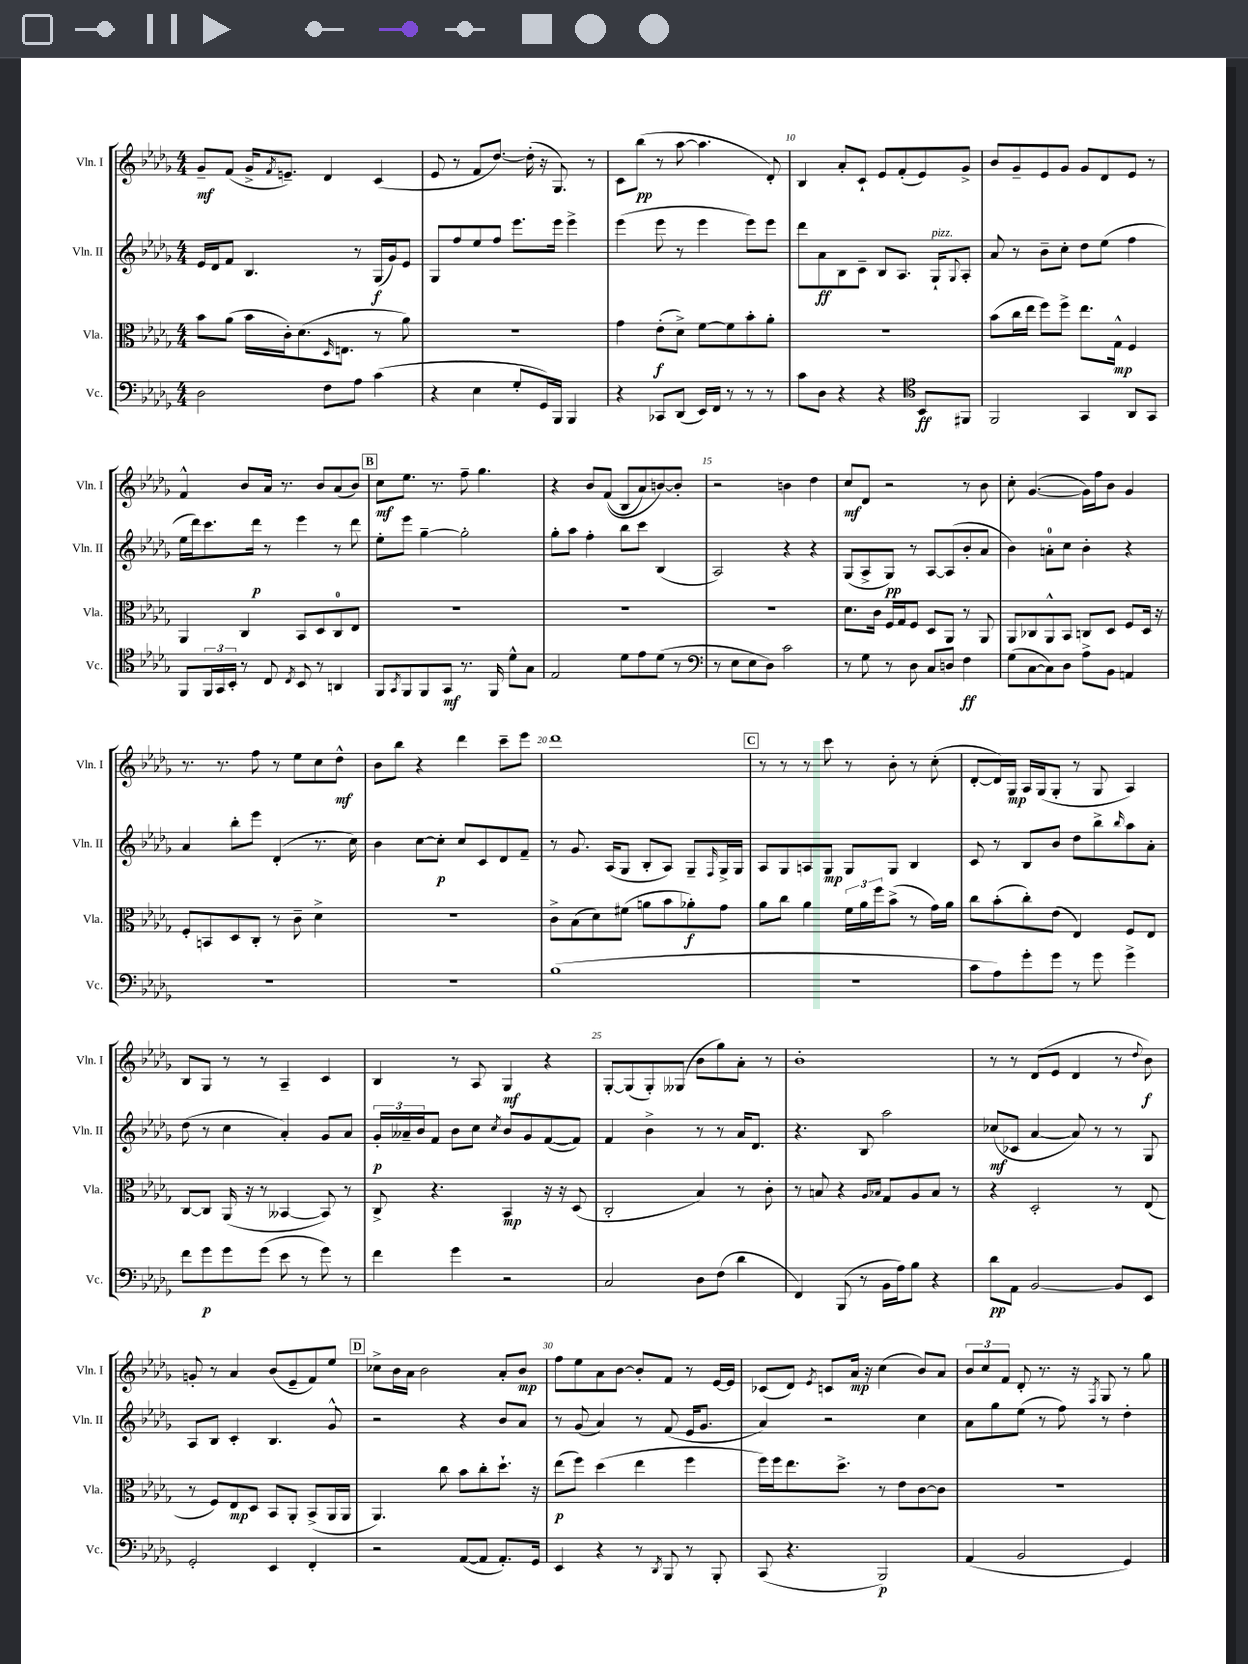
<<
\new StaffGroup <<
\new Staff = "s0" \with { instrumentName = "Vln. I" shortInstrumentName = "Vln. I" } {
    \clef treble \key des \major \numericTimeSignature \time 4/4
    ges'8--\mf f'8( ges'16-> \acciaccatura { f'8 } e'8.--) des'4 c'4( |
    ees'8 r8 f'8 des''8.~) des''16-.( r16 ges8.) r8 |
    c'8 bes''8\pp( r8 aes''8~ aes''4. des'8-.) |
    bes4 aes'8-. c'8-! ees'8 f'8-.( ees'8) ges'8-> |
    bes'8 ges'8-- ees'8 ges'8 ges'8 des'8 ees'8 r8 |
    f'4-^ bes'8 aes'16 r8. bes'8 aes'8( bes'8) |
    \mark \markup { \box "B" } c''8\mf ees''8. r8. f''8-- ges''4. |
    r4 bes'8 f'8(\( bes8 aes'8) b'8~\) b'8-. |
    r2 b'4 des''4 |
    c''8\mf des'8 r2 r8 bes'8 |
    c''8-. ges'4.~( ges'16) f''16 bes'8 ges'4 |
    r8. r8. f''8 r8 ees''8 c''8 des''8-^\mf |
    bes'8 bes''8 r4 des'''4 c'''8-- ees'''8 |
    des'''1 |
    \mark \markup { \box "C" } r8 r8 r8 c'''8 r8 bes'8-. r8 c''8-.( |
    des'8~-. des'16) ges16\mp aes16 ges16( ges8-. r8 ges8 aes4) |
    bes8 ges8 r8 r8 aes4-- c'4 |
    bes4 r8 aes8 ges4\mf r4 |
    ges8~-. ges8( ges8-.) geses8( bes'8 ges''8) aes'8-. r8 |
    bes'1-. |
    r8 r8 des'8( ees'8 des'4 r8 \appoggiatura { des''8 } bes'8\f) |
    g'8-. r8 aes'4 bes'8( ees'8-- f'8) ees''8 |
    \mark \markup { \box "D" } ces''8-> bes'16 aes'16 bes'2 aes'8-. bes'8\mp |
    f''8 ees''8 aes'8 bes'8~ bes'8-. f'8 r8 ees'16~ ees'16 |
    ces'8( des'8) \acciaccatura { ees'8 } c'8 aes'16\mp r16 c''4( bes'8) aes'8 |
    \tuplet 3/2 { bes'8 c''8 f'8 } des'8-. r8. r16 \acciaccatura { f8 } ges8 r8 ges''8 \bar "|." |
}
\new Staff = "s1" \with { instrumentName = "Vln. II" shortInstrumentName = "Vln. II" } {
    \clef treble \key des \major \numericTimeSignature \time 4/4
    ees'16 des'16 f'8 bes4. r8 ges16\f( ges'16) ees'8 |
    ges8 f''8 ees''8 f''8 ees'''8. ees'''16 ees'''4-> |
    ees'''4( ees'''8 r8 ees'''4 ees'''8) ees'''8 |
    des'''8 aes'8\ff bes8 c'8-- bes8 aes8. ges16-!^\markup { \italic "pizz." } \appoggiatura { ges8 } aes8-. |
    aes'8 r8 bes'8-- c''8-. des''8 ees''8( f''4 |
    ees''16 des'''16) c'''8. des'''16\p r8 ees'''4 r8 des'''8 |
    \mark \markup { \box "B" } ees''8-. ees'''8 ges''4~-- ges''2-. |
    ges''8-. aes''8 f''4-. bes''8 c'''8 bes4( |
    aes2) r4 r4 |
    ges8( aes8-> ges8\pp) r8 aes8~ aes8( bes'8-. aes'8 |
    bes'4) a'8-0-. c''8 bes'4-. r4 |
    aes'4 bes''8-. ees'''8 des'4-.( r8. c''16) |
    bes'4 c''8~ c''8-.\p c''8 c'8 des'8 f'8-- |
    r8 ges'8. aes16( ges8 bes8-. aes8) ges8-- \grace { f16 } ges16-> ges16 |
    \mark \markup { \box "C" } aes8 ges8 a8 ges8\mp ges8 ges8 bes4 |
    c'8 r8 bes8 bes'8 des''8 bes''8-> \grace { bes''16 } aes''8 aes'8-. |
    des''8( r8 c''4 aes'4-.) ges'8 aes'8 |
    \tuplet 3/2 { ges'16-.\p aeses'16-- bes'16 } f'8 bes'8 c''8 \acciaccatura { c''8 } bes'8 ges'8 f'8~( f'8) |
    f'4 bes'4-> r8 r8 aes'16 des'8. |
    r4. bes8 aes''2 |
    ces''8\mf( ces'8 aes'4~ aes'8) r8 r8 ges8 |
    aes8 bes8 c'4-. bes4. ges'8-^ |
    \mark \markup { \box "D" } r2 r4 bes'8 aes'8 |
    r8 ges'8( aes'4) r8 f'8( ees'16 ges'8. |
    aes'4) r2 c''4 |
    aes'8 ges''8 ees''8( r8 f''8) r8 des''4-. \bar "|." |
}
\new Staff = "s2" \with { instrumentName = "Vla." shortInstrumentName = "Vla." } {
    \clef alto \key des \major \numericTimeSignature \time 4/4
    bes'8 aes'8( bes'16 c'16-.) des'8.( \grace { des16 } e8. r8 aes'8) |
    R1 |
    ges'4 ees'8-.\f( des'8->) f'8~ f'8 bes'8-. aes'8-. |
    r1 |
    bes'8( c''16 ees''16 f''8) f''8-> ees''8. ges16-^\mp f4 |
    aes,4 c4 bes,8 des8 c8-0 ees8 |
    \mark \markup { \box "B" } R1 |
    R1 |
    R1 |
    des'8. c'16 f16 ges16 f8 des8 aes,8 r8 aes,8 |
    aes,8 ces8 aes,8-^ bes,8 c8 des8 f8 des16 r16 |
    f8-. b,8 des8 c8-. r8 c'8-- des'4-> |
    R1 |
    c'8-> bes8( des'8) fis'8( a'8 bes'8 aes'8-.\f) ges'8 |
    \mark \markup { \box "C" } aes'8 c''8 aes'4 \tuplet 3/2 { f'16 aes'16 f''16 } bes'8->( r8 ges'16) aes'16 |
    c''8 bes'8-.( c''8-.) ees'8( ees4) f8 ees8 |
    c8~ c8 aes,16( r16 r8 beses,4~ beses,8) r8 |
    c8-> r4. bes,4\mp r16 r16 des8( |
    c2-. bes4) r8 c'8-. |
    r8 b8 r4 \grace { aes16 bes16 } ges8 aes8 bes8 r8 |
    r4 des2-. r8 ees8( |
    r8 f8) ees8\mp des8 bes,8 aes,8-. bes,8->( aes,16 aes,16 |
    \mark \markup { \box "D" } aes,4.) c''8 bes'8 c''8-. des''8.-! r16 |
    ees''8\p( f''8) des''4( ees''4 f''4 |
    f''16) f''16 ees''8. des''8.-> r8 ees'8 c'8~ c'8 |
    R1 \bar "|." |
}
\new Staff = "s3" \with { instrumentName = "Vc." shortInstrumentName = "Vc." } {
    \clef bass \key des \major \numericTimeSignature \time 4/4
    des2 f8 aes8 c'4( |
    r4 ees4 ges8-. ges,16) bes,,16 bes,,4 |
    r4 ces,8 des,8( ees,16) f,16 r8 r8 r8 |
    c'8 des8 r4 r4 \clef tenor bes,8\ff fis,8 |
    f,2 ges,4 aes,8 ges,8 |
    f,8 \tuplet 3/2 { f,16 ges,16 bes,16-. } r8 c8 \acciaccatura { c8 } bes,8 r8 a,4 |
    \mark \markup { \box "B" } f,8 \acciaccatura { ges,8 } f,8 f,8 ges,8\mf r8. f,16 des'8-^ ges8 |
    ees2 des'8 ees'8 des'8( r8 |
    \clef bass r8 ees8 ees8 des8) c'2 |
    r8 ges8 r8 des8 c8 d8 f4\ff |
    ges8( c8~ c8) des8 aes8-> bes,8 a,4 |
    R1 |
    R1 |
    bes1( |
    \mark \markup { \box "C" } r1 |
    c'8 aes8) ges'8-. ges'8 r8 ges'8 ges'4-> |
    f'8 ges'8\p ges'8 ges'8( ees'8 r8 ges'8) r8 |
    f'4 ges'4 r2 |
    c2 des8 f8( des'4 |
    f,4) bes,,8( r8 bes,16 aes16) bes8 r4 |
    des'8\pp aes,8 bes,2~ bes,8 ees,8 |
    ges,2-. ees,4 f,4-. |
    \mark \markup { \box "D" } r2 aes,8~( aes,8 aes,8.-.) ges,16 |
    ees,4 r4 r8 \acciaccatura { des,8 } bes,,8 r8 bes,,8-. |
    c,8( r4. bes,,2\p) |
    aes,4( bes,2 ges,4) \bar "|." |
}
>>
>>
\layout { \context { \Score currentBarNumber = #7 \override BarNumber.break-visibility = ##(#f #t #t) barNumberVisibility = #(every-nth-bar-number-visible 5) } }
